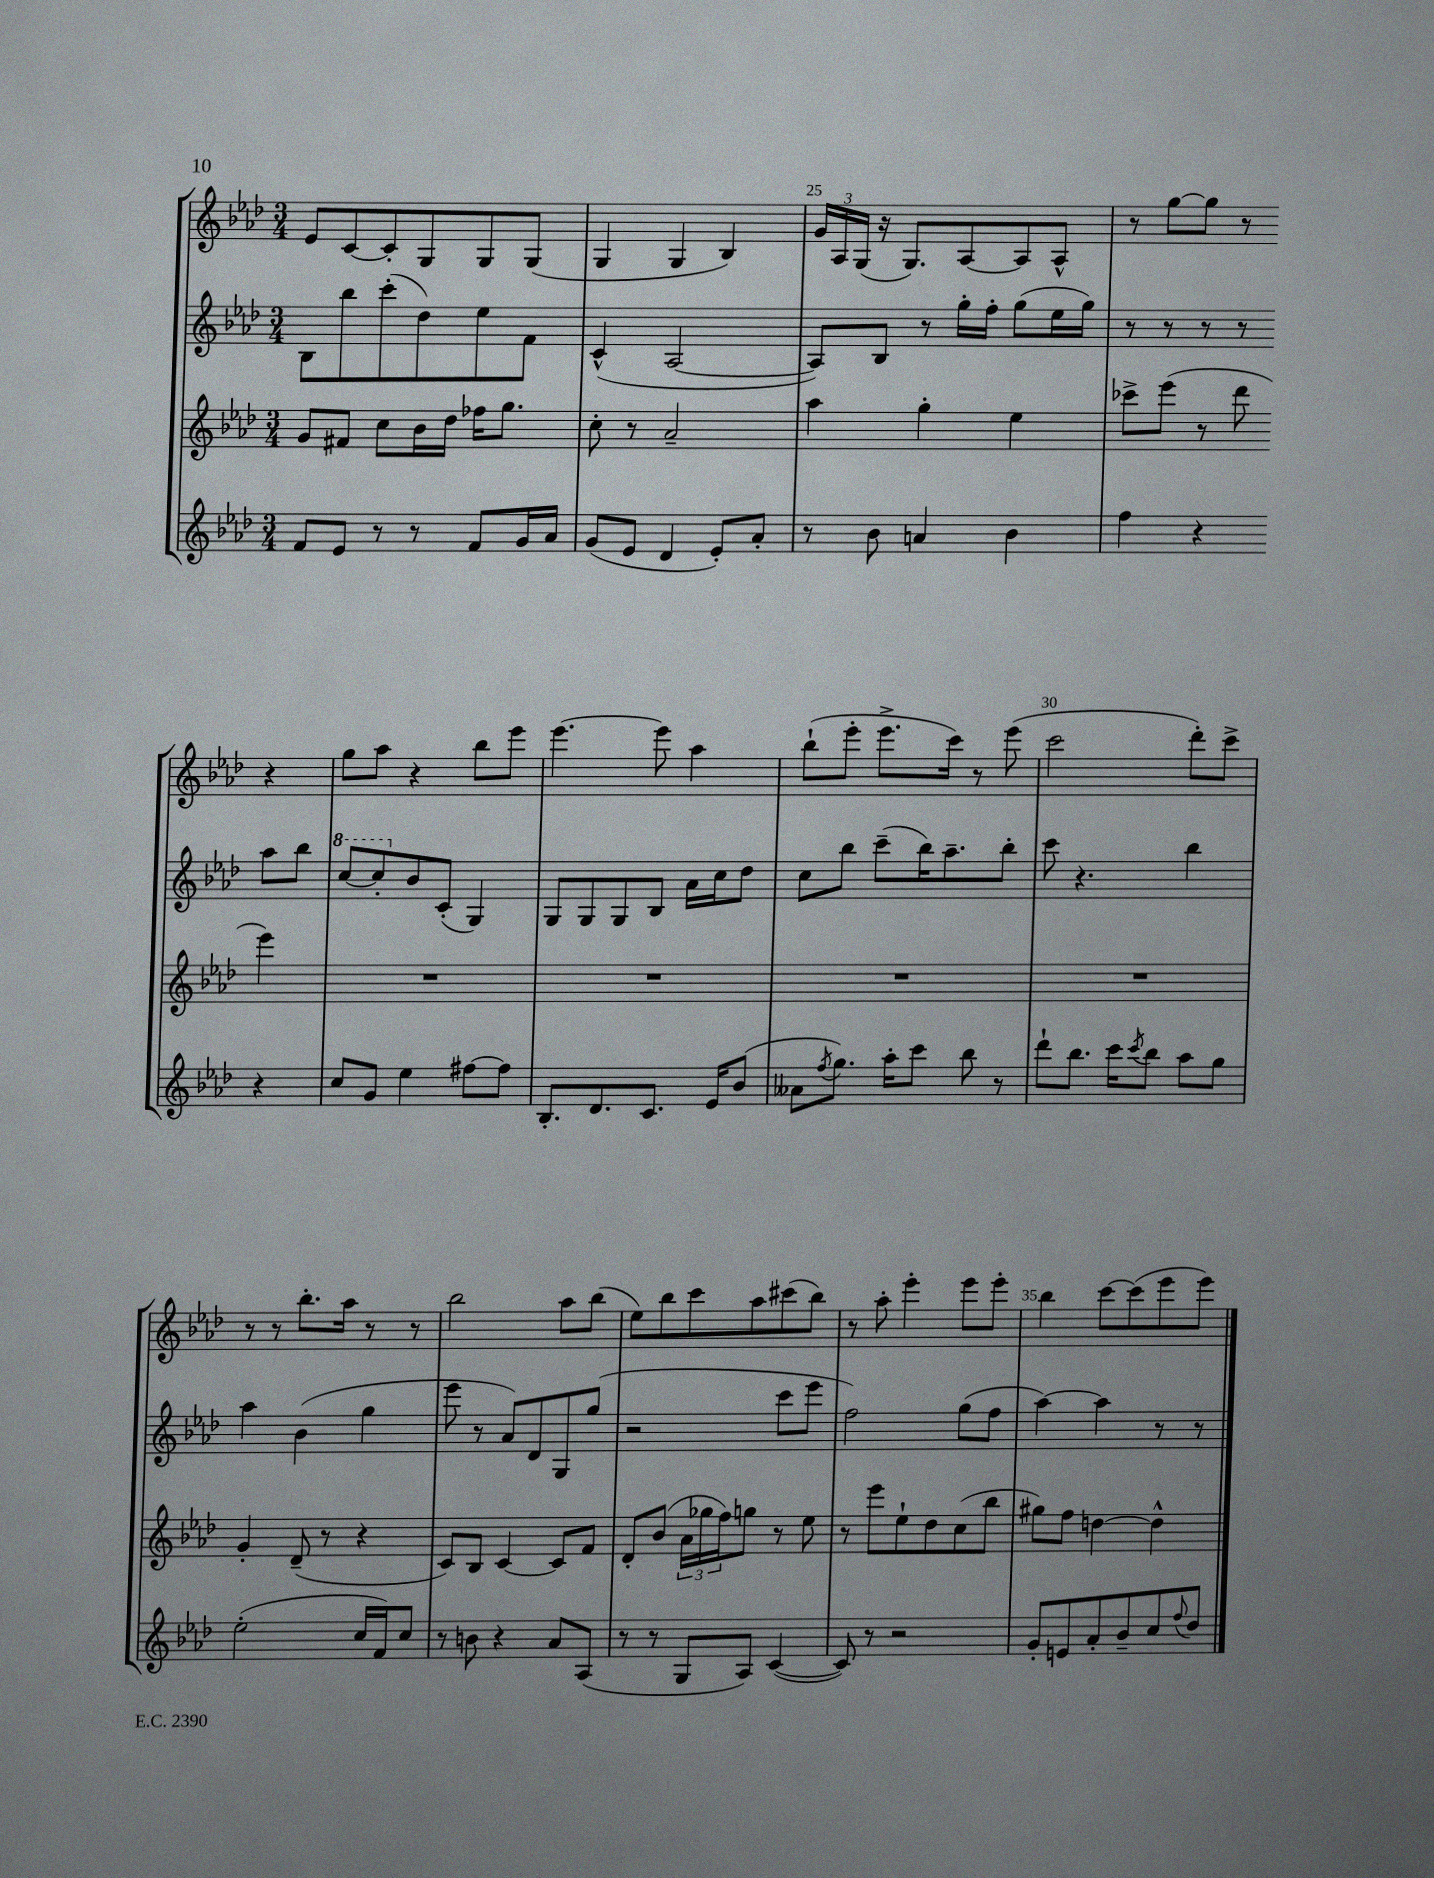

**kern	**kern	**kern	**kern
*staff4	*staff3	*staff2	*staff1
*clefG2	*clefG2	*clefG2	*clefG2
*k[b-e-a-d-]	*k[b-e-a-d-]	*k[b-e-a-d-]	*k[b-e-a-d-]
*M3/4	*M3/4	*M3/4	*M3/4
8f/L	8g/L	8B-\L	8e-/L
8e-/J	8f#/J	8bb-\	[8c/
8r	8cc\L	(8ccc'\	8c'/]
8r	16b-\L	8dd-\)	8G/
.	16dd-\JJ	.	.
8f/L	16ff-\LK	8ee-\	8G/
.	8.gg\J	.	.
16g/L	.	8f\J	(8G/J
16a-/JJ	.	.	.
=	=	=	=
(8g/L	8cc'\	(4c^^/	4G/
8e-/J	8r	.	.
4d-/	2a-~/	[2A-/	4G/
8e-'/L)	.	.	4B-/)
8a-'/J	.	.	.
=	=	=	=
8r	4aa-\	8A-/]L)	24g/LL
.	.	.	24A-/
.	.	.	(24G/JJ
8b-\	.	8B-/J	16r
.	.	.	8.G/L)
4a/	4gg'\	8r	.
.	.	16gg'\LL	[8A-/
.	.	16ff'\JJ	.
4b-\	4ee-\	(8gg\L	8A-/]
.	.	16ee-\L	8A-^^/J
.	.	16gg\JJ)	.
=	=	=	=
4ff\	8ccc-^\L	8r	8r
.	(8eee-\J	8r	[8gg\L
4r	8r	8r	8gg\]J
.	8ddd-\	8r	8r
4r	4eee-\)	8aa-\L	4r
.	.	8bb-\J	.
=	=	=	=
8cc/L	2.r	[8ccc/L	8gg\L
8g/J	.	8ccc'/]	8aa-\J
4ee-\	.	8b-/	4r
.	.	(8c'/J	.
[8ff#\L	.	4G/)	8bb-\L
8ff#\]J	.	.	8eee-\J
=	=	=	=
8.B-'/L	2.r	8G/L	[4.eee-\
.	.	8G/	.
8.d-/	.	.	.
.	.	8G/	.
8.c/J	.	8B-/J	8eee-\]
.	.	16a-\LL	4aa-\
16e-/LK	.	16cc\J	.
(8b-/J	.	8dd-\J	.
=	=	=	=
8a--\L	2.r	8cc\L	(8bb-`\L
8qff/	.	.	.
8.gg\J)	.	8bb-\J	8eee-'\J
.	.	(8ccc~\L	8.eee-^\L
16aa-'\LK	.	.	.
8ccc\J	.	16bb-\K)	.
.	.	8.aa-~\	16ccc\Jk)
8bb-\	.	.	8r
8r	.	8bb-'\J	(8eee-\
=	=	=	=
8ddd-`\L	2.r	8ccc\	2ccc\
8.bb-\J	.	4.r	.
16ccc\LK	.	.	.
8qccc/	.	.	.
8bb-\J	.	.	.
8aa-\L	.	4bb-\	8ddd-'\L)
8gg\J	.	.	8ccc^\J
=	=	=	=
(2ee-'\	4g'/	4aa-\	8r
.	.	.	8r
.	(8d-~/	(4b-\	8.bb-'\L
.	8r	.	.
.	.	.	16aa-\Jk
16cc/LL	4r	4gg\	8r
16f/J)	.	.	.
8cc/J	.	.	8r
=	=	=	=
8r	8c/L)	8eee-\	2bb-\
8b\	8B-/J	8r	.
4r	[4c/	8a-/L)	.
.	.	8d-/	.
8a-/L	8c/]L	8G/	8aa-\L
(8A-/J	8f/J	(8gg/J	(8bb-\J
=	=	=	=
8r	8d-'/L	2r	8ee-\L)
8r	(8b-/J	.	8bb-\
8G/L	24a-\LL	.	8ccc\
.	24gg-\	.	.
.	24ff\J)	.	.
8A-/J)	8gg\J	.	8aa-\
([4c/	8r	8ccc\L	(8ccc#\
.	8ee-\	8eee-\J	8bb-\J)
=	=	=	=
8c/])	8r	2ff\)	8r
8r	8eee-\L	.	8aa-'\
2r	8ee-`\	.	4eee-'\
.	8dd-\	.	.
.	(8cc\	(8gg\L	8eee-\L
.	8bb-\J	8ff\J	8eee-'\J
=	=	=	=
8g'/L	8gg#\L)	[4aa-\)	4bb-\
8e/	8ff\J	.	.
8a-'/	[4dd\	4aa-\]	[8ccc\L
8b-~/	.	.	(8ccc\]
8cc/	4dd^^\]	8r	8eee-\
8qqff/	.	.	.
8dd-/J	.	8r	8eee-\J)
==	==	==	==
*-	*-	*-	*-
